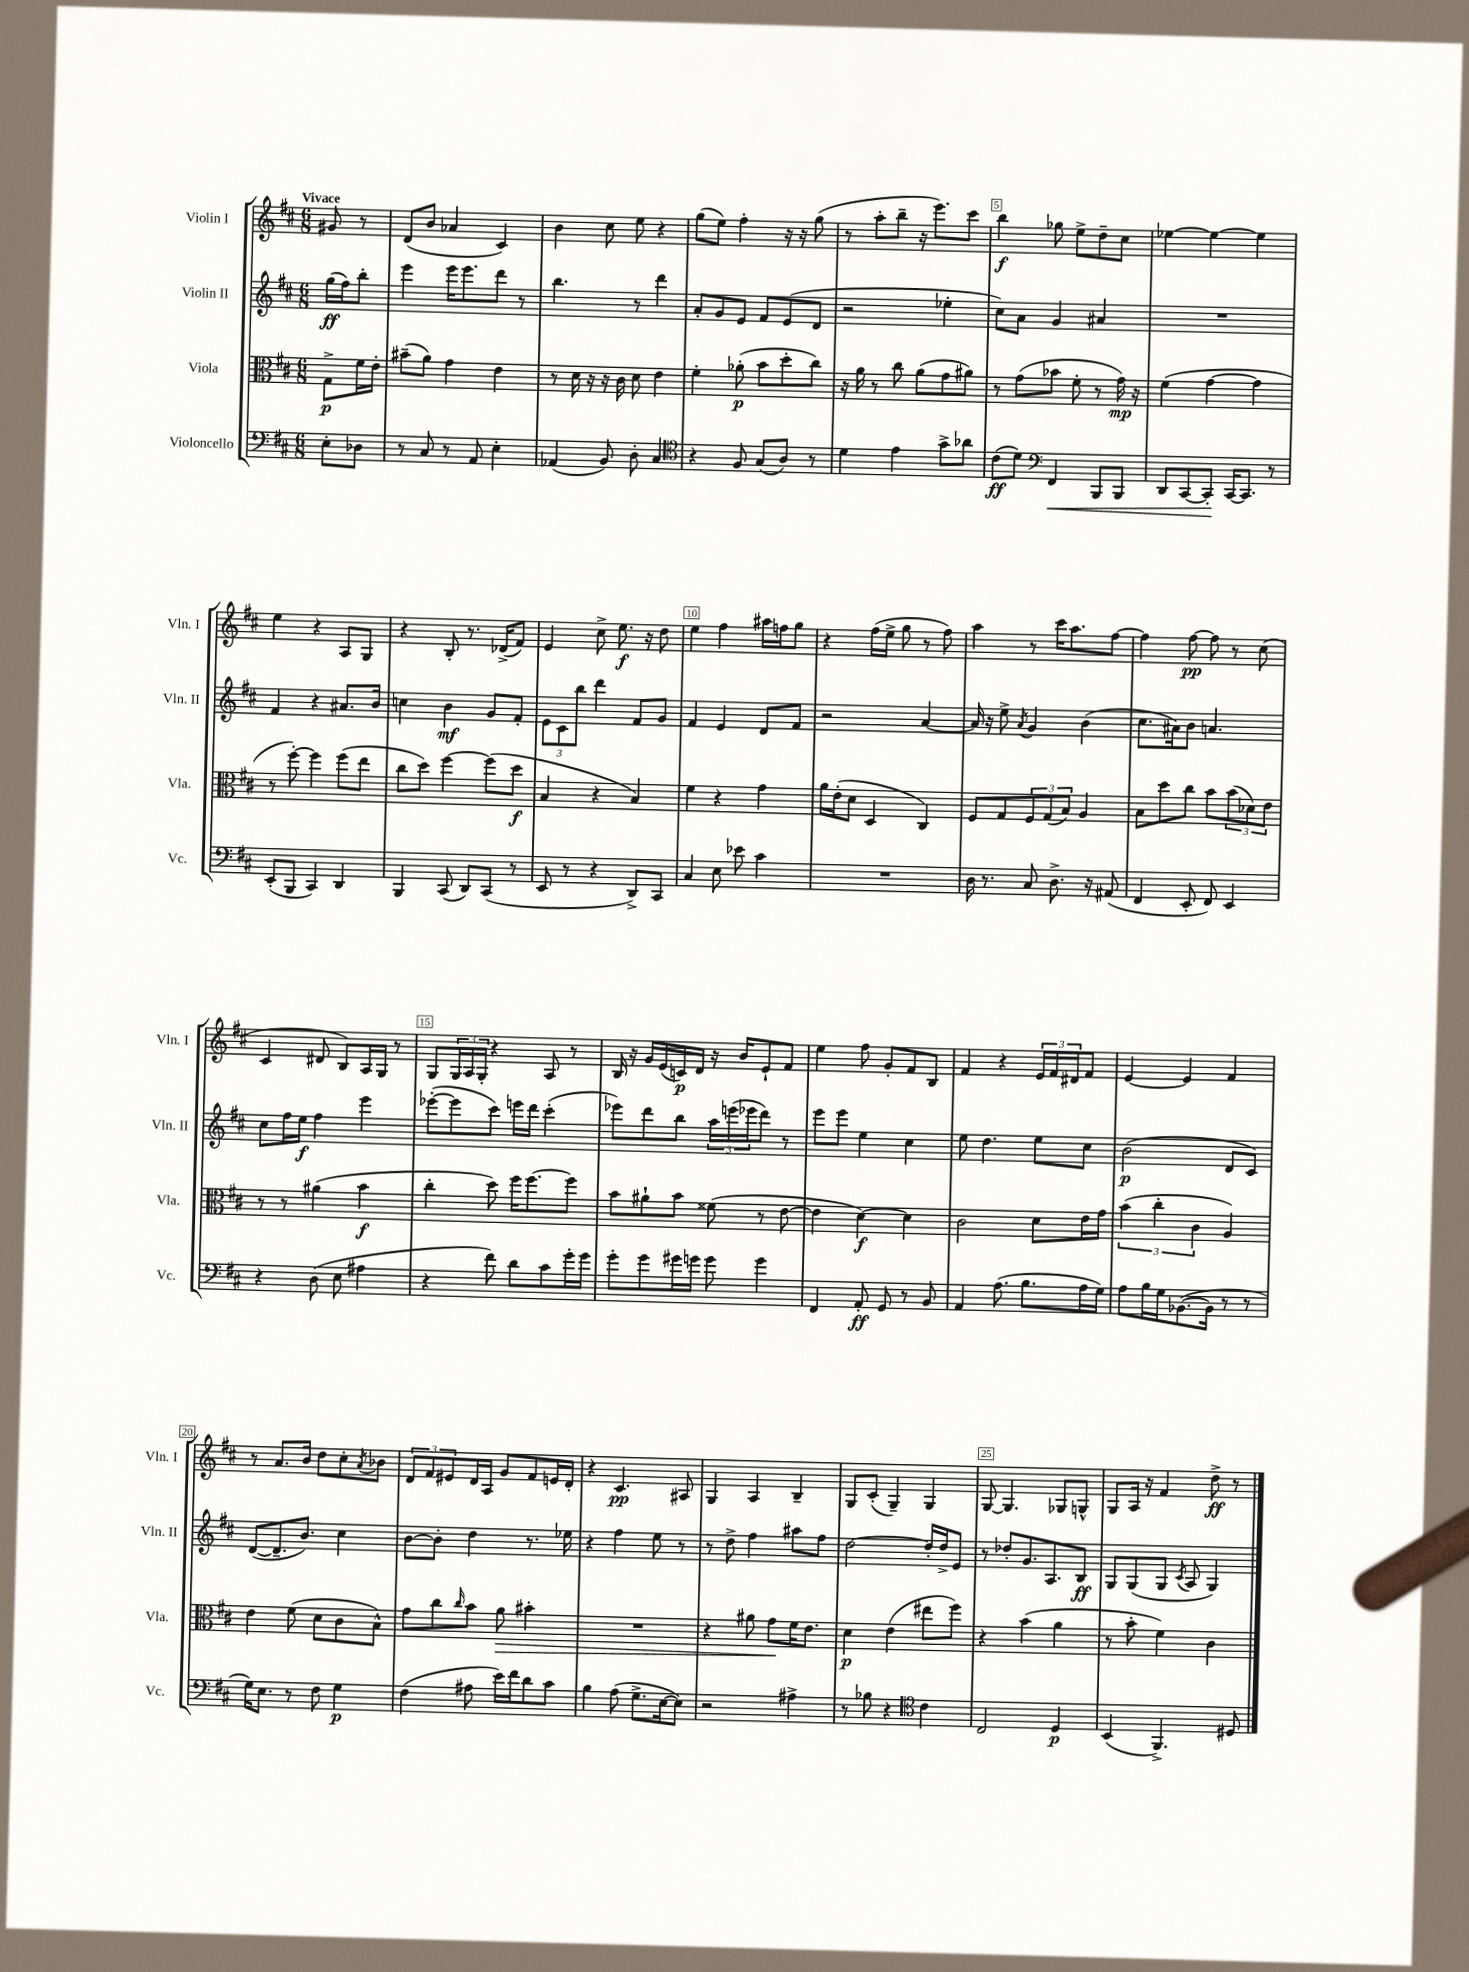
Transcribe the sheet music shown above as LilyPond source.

<<
\new StaffGroup <<
\new Staff = "s0" \with { instrumentName = "Violin I" shortInstrumentName = "Vln. I" } {
    \clef treble \key d \major \numericTimeSignature \time 6/8 \partial 4 \tempo "Vivace"
    gis'8 r8 |
    d'8( b'8 aes'4 cis'4) |
    b'4 cis''8 e''8 r4 |
    g''8( e''8) fis''4-. r16 r16 g''8( |
    r8 a''8-. b''8-- r16 e'''8.) cis'''8 |
    b''4\f ges''8 e''8-> d''8-- cis''8 |
    ees''4~ ees''4~ ees''4 |
    e''4 r4 a8 g8 |
    r4 b8-. r8. des'16->( fis'8) |
    e'4 cis''8-> e''8.\f r16 d''8 |
    e''4 fis''4 ais''16 f''16 g''8 |
    r4 fis''16( e''16-> g''8 r8 fis''8) |
    a''4 r8 cis'''16 a''8. fis''8~ |
    fis''4 fis''8~\pp fis''8 r8 cis''8( |
    cis'4 dis'8 b8) a16 g16 r8 |
    g8 \tuplet 3/2 { g16 a16 g16-. } r4 a8 r8 |
    b16 r16 g'16 e'16( c'16\p) d'16 r16 b'16 e'8-! fis'8 |
    e''4 fis''8 g'8-. fis'8 b8 |
    fis'4 r4 \tuplet 3/2 { e'16 fis'16 dis'16 } fis'8 |
    e'4~ e'4 fis'4 |
    r8 a'8. b'16 d''8 cis''8-. \acciaccatura { a'8 } bes'8 |
    \tuplet 3/2 { d'8 fis'8 eis'8 } d'16 a16 g'8 fis'8 e'16 d'16-. |
    r4 cis'4.\pp ais8 |
    g4 a4 b4-- |
    g8 cis'8-.( g4--) g4 |
    g8~ g4. ges8 g8-^ |
    g8 a16 r16 fis'4 d''8->\ff r8 \bar "|." |
}
\new Staff = "s1" \with { instrumentName = "Violin II" shortInstrumentName = "Vln. II" } {
    \clef treble \key d \major \numericTimeSignature \time 6/8 \partial 4
    g''16\ff( fis''16) b''8-. |
    e'''4 e'''16 e'''8. d'''8 r8 |
    b''4. r8 d'''4 |
    a'8-. g'8 e'8 fis'8 e'8( d'8 |
    r2 ees''4-. |
    cis''8) a'8 g'4 ais'4 |
    R2. |
    fis'4 r4 ais'8. b'16 |
    c''4 b'4\mf g'8 fis'8-. |
    \tuplet 3/2 { e'8 cis'8 b''8 } d'''4 fis'8 g'8 |
    fis'4 e'4 d'8 fis'8 |
    r2 a'4~ |
    a'16 r16 e''8-> \acciaccatura { a'8 } g'4 b'4( |
    cis''8. ais'16) b'8 a'4. |
    cis''8 fis''16 e''16\f fis''4 e'''4 |
    ees'''8~-.( ees'''8 cis'''8) e'''16 d'''16 cis'''4-.( |
    ees'''8) d'''8 b''8 \tuplet 3/2 { a''16 e'''16( ees'''16 } d'''8) r8 |
    e'''8 e'''8 e''4 cis''4 |
    e''8 d''4. e''8 cis''8 |
    b'2\p( d'8 cis'8) |
    d'8~( d'8.-- b'8.) cis''4 |
    b'8~ b'8-. d''4 r8. ees''16 |
    r4 fis''4 e''8 r8 |
    r8 d''8-> fis''4 ais''8 fis''8 |
    d''2~ d''16-. d''16-> e'8 |
    r8 des''8-. g'8. a8. b8\ff |
    g8 g8( g8 \acciaccatura { cis'8 } a8 g4) \bar "|." |
}
\new Staff = "s2" \with { instrumentName = "Viola" shortInstrumentName = "Vla." } {
    \clef alto \key d \major \numericTimeSignature \time 6/8 \partial 4
    g8->\p fis'16 e'16-. |
    bis'8--( a'8) g'4 e'4 |
    r8 d'16 r16 r16 cis'16 d'8 e'4 |
    fis'4-. aes'8-.\p( b'8 d''8-. cis''8) |
    r16 a'16 r8 cis''8 a'8( g'8 ais'8) |
    r8 g'8( bes'8 fis'8-. r8 g'16\mp) r16 |
    fis'4( g'4~ g'4 |
    r8 fis''8~-.) fis''4 fis''8( e''8 |
    cis''8 d''8) fis''4~ fis''8( d''8\f |
    b4 r4 b4) |
    fis'4 r4 g'4 |
    a'16 e'16-.( d'8 d4 cis4) |
    fis8 g8 \tuplet 3/2 { fis8 g8( b8) } a4 |
    b8 d''8 cis''8 b'8 \tuplet 3/2 { b'8( des'8) e'8 } |
    r8 r8 ais'4( b'4\f |
    cis''4-. d''8) fis''16 fis''8.~ fis''8 |
    b'8 ais'8-! b'8 fisis'8( r8 e'8~ |
    e'4 d'4~\f) d'4 |
    cis'2 d'8 e'16 g'16 |
    \tuplet 3/2 { b'4( cis''4-. cis'4 } a4) |
    e'4 fis'8( d'8 cis'8 b8-^) |
    g'8 cis''8 \grace { cis''16 } b'8 a'8\> bis'4-. |
    R2. |
    r4 ais'8 g'8\! fis'16 e'8. |
    d'4\p e'4( eis''8 fis''8) |
    r4 b'4( a'4 |
    r8 b'8-. fis'4) cis'4 \bar "|." |
}
\new Staff = "s3" \with { instrumentName = "Violoncello" shortInstrumentName = "Vc." } {
    \clef bass \key d \major \numericTimeSignature \time 6/8 \partial 4
    e8-. des8 |
    r8 cis8 r8 a,8 e4-. |
    aes,4( b,8) d8-. cis4 |
    \clef tenor r4 fis8 g8( a8) r8 |
    d'4 e'4 g'8-> aes'8 |
    cis'8\ff( d'8) \clef bass fis,4\< b,,8 b,,8 |
    d,8 cis,8~ cis,8-.\! cis,16~ cis,8. r8 |
    e,8-.( b,,8 cis,4) d,4 |
    b,,4 cis,8( d,8) cis,8( r8 |
    e,8 r8 r4 d,8->) cis,8 |
    cis4 e8 ees'8 cis'4 |
    R2. |
    d16 r8. cis8 d8.-> r16 ais,8( |
    fis,4 e,8-. fis,8) e,4 |
    r4 d8( e8 ais4 |
    r4 fis'8) d'8 cis'8 g'16-. g'16 |
    g'8-. g'8 gis'16 g'16 g'8 g'4 |
    fis,4 a,8-.\ff g,8 r8 b,8 |
    a,4 a8.( b8. a16 g16) |
    a8 b16 g16 bes,8.~( bes,16 r8 r8 |
    g16) e8. r8 fis8 g4\p |
    fis4( ais8 e'16) fis'16 d'8 cis'8 |
    b4 a8( g8.-> e16~ e8) |
    r2 ais4-> |
    r8 bes8 r4 \clef tenor cis'4 |
    cis2 d4\p |
    b,4( fis,4.->) dis8 \bar "|." |
}
>>
>>
\layout { \context { \Score \override BarNumber.break-visibility = ##(#f #t #t) barNumberVisibility = #(every-nth-bar-number-visible 5) \override BarNumber.stencil = #(make-stencil-boxer 0.1 0.3 ly:text-interface::print) } }
